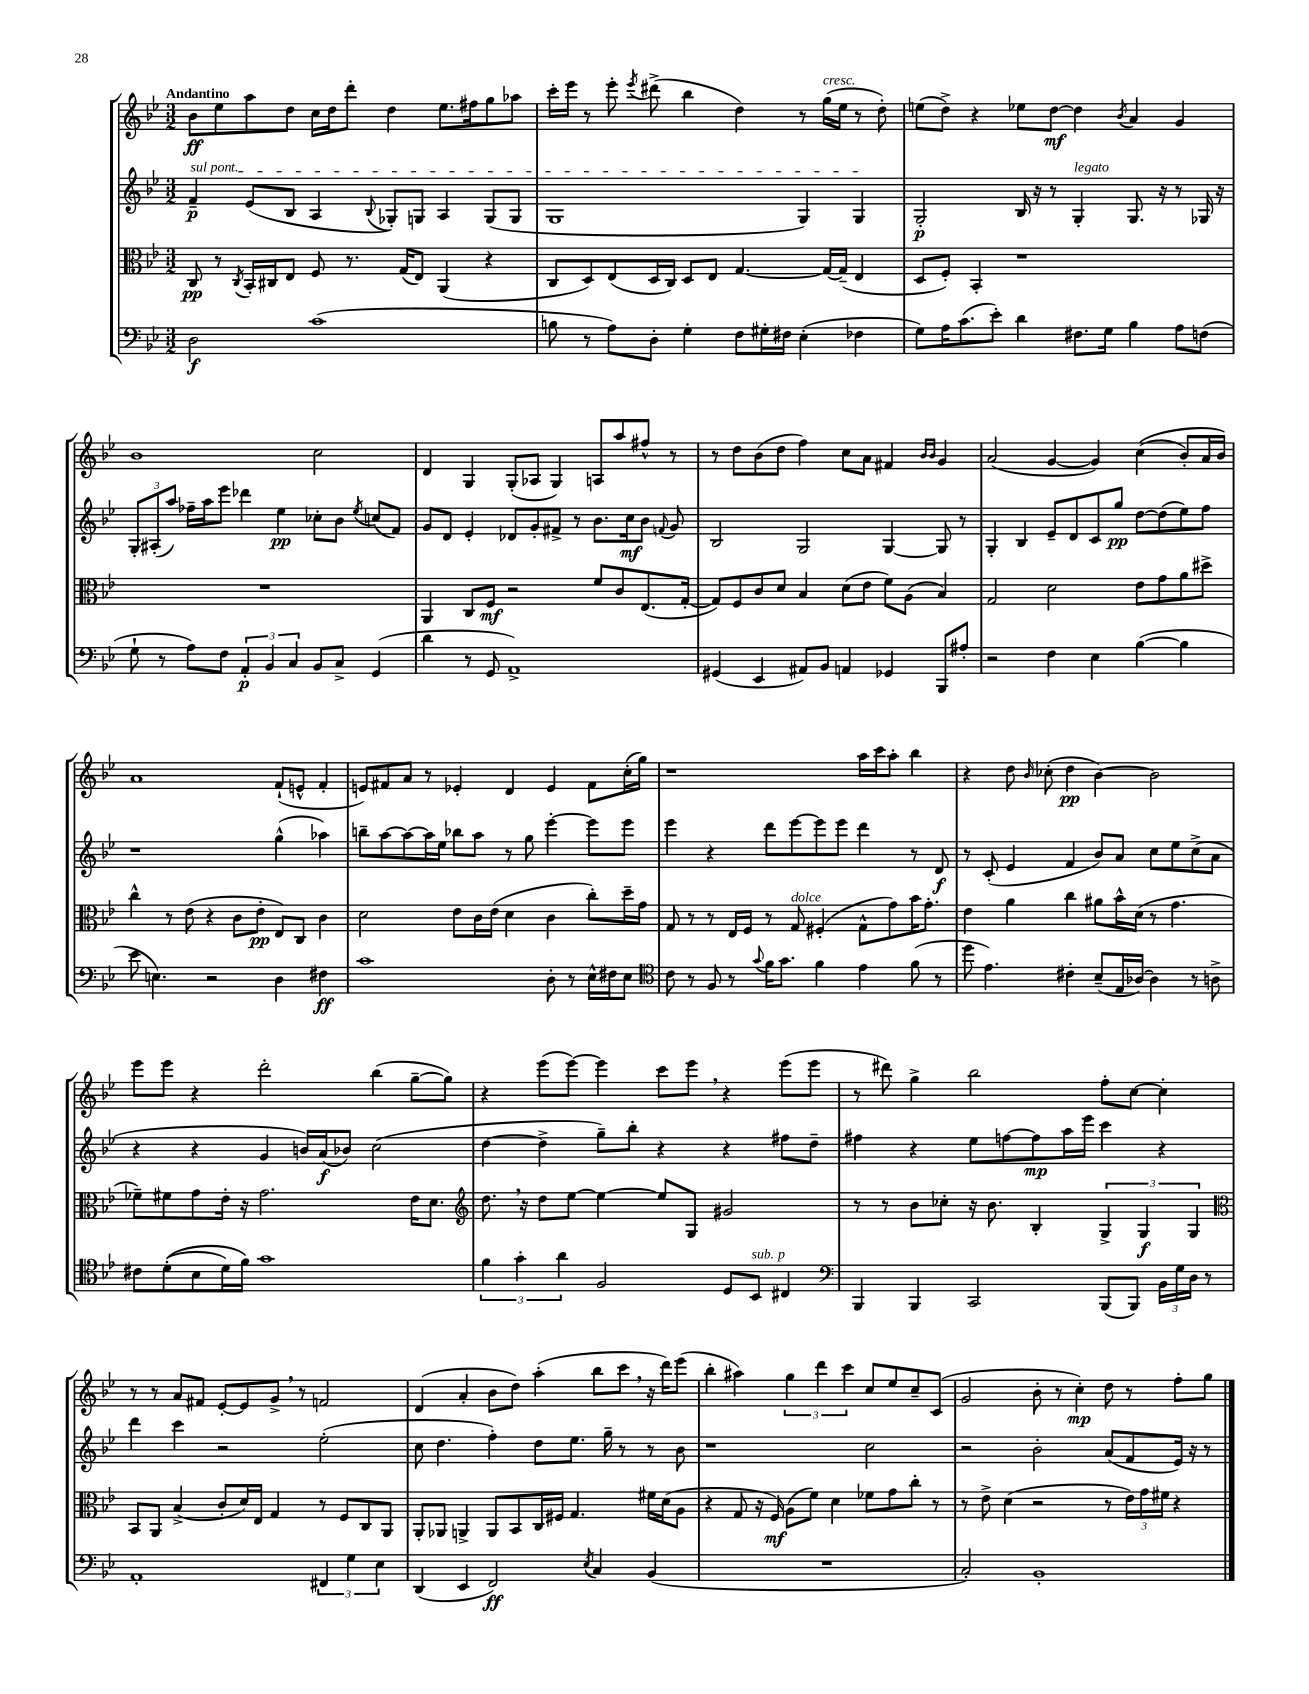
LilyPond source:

<<
\new StaffGroup <<
\new Staff = "s0" {
    \clef treble \key bes \major \numericTimeSignature \time 3/2 \tempo "Andantino"
    \autoBeamOff bes'8[\ff ees''8 a''8 d''8] c''16[ d''16 d'''8]-. d''4 ees''8.[ fis''16 g''8 aes''8] |
    c'''16[-. ees'''16] r8 ees'''8-. \acciaccatura { ees'''8 } dis'''8->( bes''4 d''4) r8 g''16[^\markup { \italic "cresc." }( ees''16] r8 d''8-.) |
    e''8[( d''8]->) r4 ees''8[ d''8]~\mf d''4 \acciaccatura { bes'8 } a'4 g'4 |
    bes'1 c''2 |
    d'4 g4 g8[-.( aes8] g4) a8[ a''8 fis''8]-^ r8 |
    r8 d''8[ bes'8( d''8] f''4) c''8[ a'8] fis'4 \grace { bes'16[ bes'16] } g'4 |
    a'2( g'4~ g'4) c''4(\( bes'8[-.) a'16 bes'16]\) |
    a'1 f'8[-!( e'8]-^ f'4-. |
    e'8[) fis'8 a'8] r8 ees'4-. d'4 ees'4 fis'8[ c''16-.( g''16]) |
    r1 a''16[ c'''16 a''8]-. bes''4 |
    r4 d''8 \grace { bes'16 } ces''8-.( d''4\pp bes'4~) bes'2 |
    ees'''8[ ees'''8] r4 d'''2-. bes''4( g''8[~-- g''8]) |
    r4 ees'''8[( ees'''8]~) ees'''4 c'''8[ ees'''8] \breathe r4 ees'''8[( ees'''8] |
    r8 dis'''8) g''4-> bes''2 f''8[-. c''8]~ c''4-. |
    r8 r8 a'8[ fis'8] ees'8[~-. ees'8 g'8]-> \breathe r8 f'2 |
    d'4( a'4-. bes'8[ d''8]) a''4-.( bes''8[ c'''8] \breathe r16 d'''16[) ees'''8]( |
    bes''4-. ais''4) \tuplet 3/2 { g''4 d'''4 c'''4 } c''8[ ees''8 c''8-- c'8]( |
    g'2 bes'8-. r8 c''4-.\mp) d''8 r8 f''8[-. g''8] \bar "|." |
}
\new Staff = "s1" {
    \clef treble \key bes \major \numericTimeSignature \time 3/2
    \autoBeamOff \once \override TextSpanner.bound-details.left.text = \markup { \italic "sul pont." } f'4--\p\startTextSpan ees'8[( bes8] a4 \appoggiatura { bes8 } ges8[-.) g8] a4 g8[( g8] |
    g1 g4) g4\stopTextSpan |
    g2-.\p bes16 r16 r8 g4-.^\markup { \italic "legato" } g8. r16 r8 ges16 r16 |
    \tuplet 3/2 { g8[-. ais8-.( a''8]) } fes''16[-- a''16 ees'''8] des'''4 ees''4\pp ces''8[-. bes'8] \acciaccatura { ees''8 } c''8[( f'8]) |
    g'8[ d'8] ees'4-. des'8[ g'8-. fis'8]-> r8 bes'8.[ c''16\mf bes'8] \appoggiatura { f'8 } g'8 |
    bes2 g2 g4~ g8 r8 |
    g4-. bes4 ees'8[-- d'8 c'8 g''8]\pp d''8[~ d''8( ees''8) f''8] |
    r1 g''4-^( aes''4) |
    b''8[-- a''8~ a''8~ a''16 ees''16] bes''8[ a''8] r8 g''8 ees'''4~-. ees'''8[ ees'''8] |
    ees'''4 r4 d'''8[ ees'''8~ ees'''8 ees'''8] d'''4 r8 d'8\f |
    r8 c'8-.( ees'4 f'4 bes'8[) a'8] c''8[ ees''8 c''8->( a'8] |
    r4 r4 g'4 b'16[) a'16\f( bes'8]) c''2( |
    d''4~ d''4-> g''8[--) bes''8]-. r4 r4 fis''8[ d''8]-- |
    fis''4 r4 ees''8[ f''8~ f''8\mp a''16 ees'''16] c'''4 r4 |
    d'''4 c'''4 r2 ees''2-.( |
    c''8 d''4. f''4-.) d''8[ ees''8.] g''16-- r8 r8 bes'8 |
    r1 c''2 |
    r2 bes'2-. a'8[( f'8 ees'16]) r16 r8 \bar "|." |
}
\new Staff = "s2" {
    \clef alto \key bes \major \numericTimeSignature \time 3/2
    \autoBeamOff c8\pp r8 \acciaccatura { c8 } bes,16[-. cis16 ees8] f8 r8. g16[( ees8]) a,4( r4 |
    c8[ d8) ees8( d16 c16]) d8[ ees8] g4.~ g16[~ g16]--( ees4 |
    d8[ f8]-.) bes,4-. r1 |
    R1. |
    a,4 c8[ f8]\mf r2 f'8[ c'8 ees8.( g16]~-. |
    g8[) f8 c'8 d'8] bes4 d'8[( ees'8] f'8[) a8]( bes4) |
    g2 d'2 ees'8[ g'8 a'8 dis''8]-> |
    c''4-^ r8 ees'8( r4 c'8[ ees'8]-.\pp ees8[) c8] c'4 |
    d'2 ees'8[ c'16 ees'16]( d'4 c'4 c''8[-.) d''16-- g'16] |
    g8 r8 r8 ees16[ f16] r8 g8^\markup { \italic "dolce" } fis4-.( g8[-^ g'8) bes'16 g'8.]-. |
    ees'4 a'4 c''4 ais'8[ bes'16-^ d'16]( r8 g'4. |
    fes'8[--) fis'8 g'8 ees'16]-. r16 g'2. ees'16[ d'8.] |
    \clef treble d''8. \breathe r16 d''8[ ees''8]~ ees''4~ ees''8[ g8] gis'2 |
    r8 r8 bes'8[ ces''8]-. r16 bes'8. bes4-. \tuplet 3/2 { g4-> g4\f g4 } |
    \clef alto bes,8[ a,8] bes4->( c'8[-. d'16) ees16] g4 r8 f8[ c8 a,8] |
    a,8[-. aes,8] a,4-> a,8[ bes,8 c16 fis16] g4. fis'16[ d'16( a8] |
    r4 g8 r16 f16\mf) a8[( f'8]) d'4 fes'8[ g'8 c''8]-. r8 |
    r8 ees'8-> d'4( r2 r8 \tuplet 3/2 { ees'16[) g'16 fis'16] } r4 \bar "|." |
}
\new Staff = "s3" {
    \clef bass \key bes \major \numericTimeSignature \time 3/2
    \autoBeamOff d2\f c'1( |
    b8 r8 a8[) d8]-. g4-. f8[ gis16-. fis16] ees4-.( fes4 |
    g8[) a16 c'8.( ees'8]-.) d'4 fis8.[ g16] bes4 a8[ f8]( |
    g8-! r8 a8[) f8] \tuplet 3/2 { a,4-.\p bes,4 c4 } bes,8[ c8]-> g,4( |
    d'4 r8 g,8 a,1->) |
    gis,4( ees,4 ais,8[) bes,8] a,4 ges,4 bes,,8[ ais8]-. |
    r2 f4 ees4 bes4~( bes4 |
    ees'8 e4.) r2 d4 fis4\ff |
    c'1 d8-. r8 ees16[-^ fis16 ees8] |
    \clef tenor c'8 r8 f8 r8 \appoggiatura { g'8 } f'16[ g'8.] f'4 ees'4 f'8( r8 |
    d''8 ees'4.) cis'4-. bes8[--( ees16 aes16]~) aes4 r8 a8-> |
    cis'8[ d'8-.(\( bes8 d'16) f'16]\) g'1 |
    \tuplet 3/2 { f'4 g'4-. a'4 } f2 d8[ bes,8]^\markup { \italic "sub. p" } cis4 |
    \clef bass bes,,4 bes,,4 c,2 bes,,8[( bes,,8]) \tuplet 3/2 { bes,16[ g16 d16] } r8 |
    a,1-. \tuplet 3/2 { fis,4 g4 ees4 } |
    d,4( ees,4 f,2\ff) \acciaccatura { ees8 } c4 bes,4( |
    R1. |
    c2-.) bes,1-. \bar "|." |
}
>>
>>
\layout { \context { \Score \remove "Bar_number_engraver" } }
